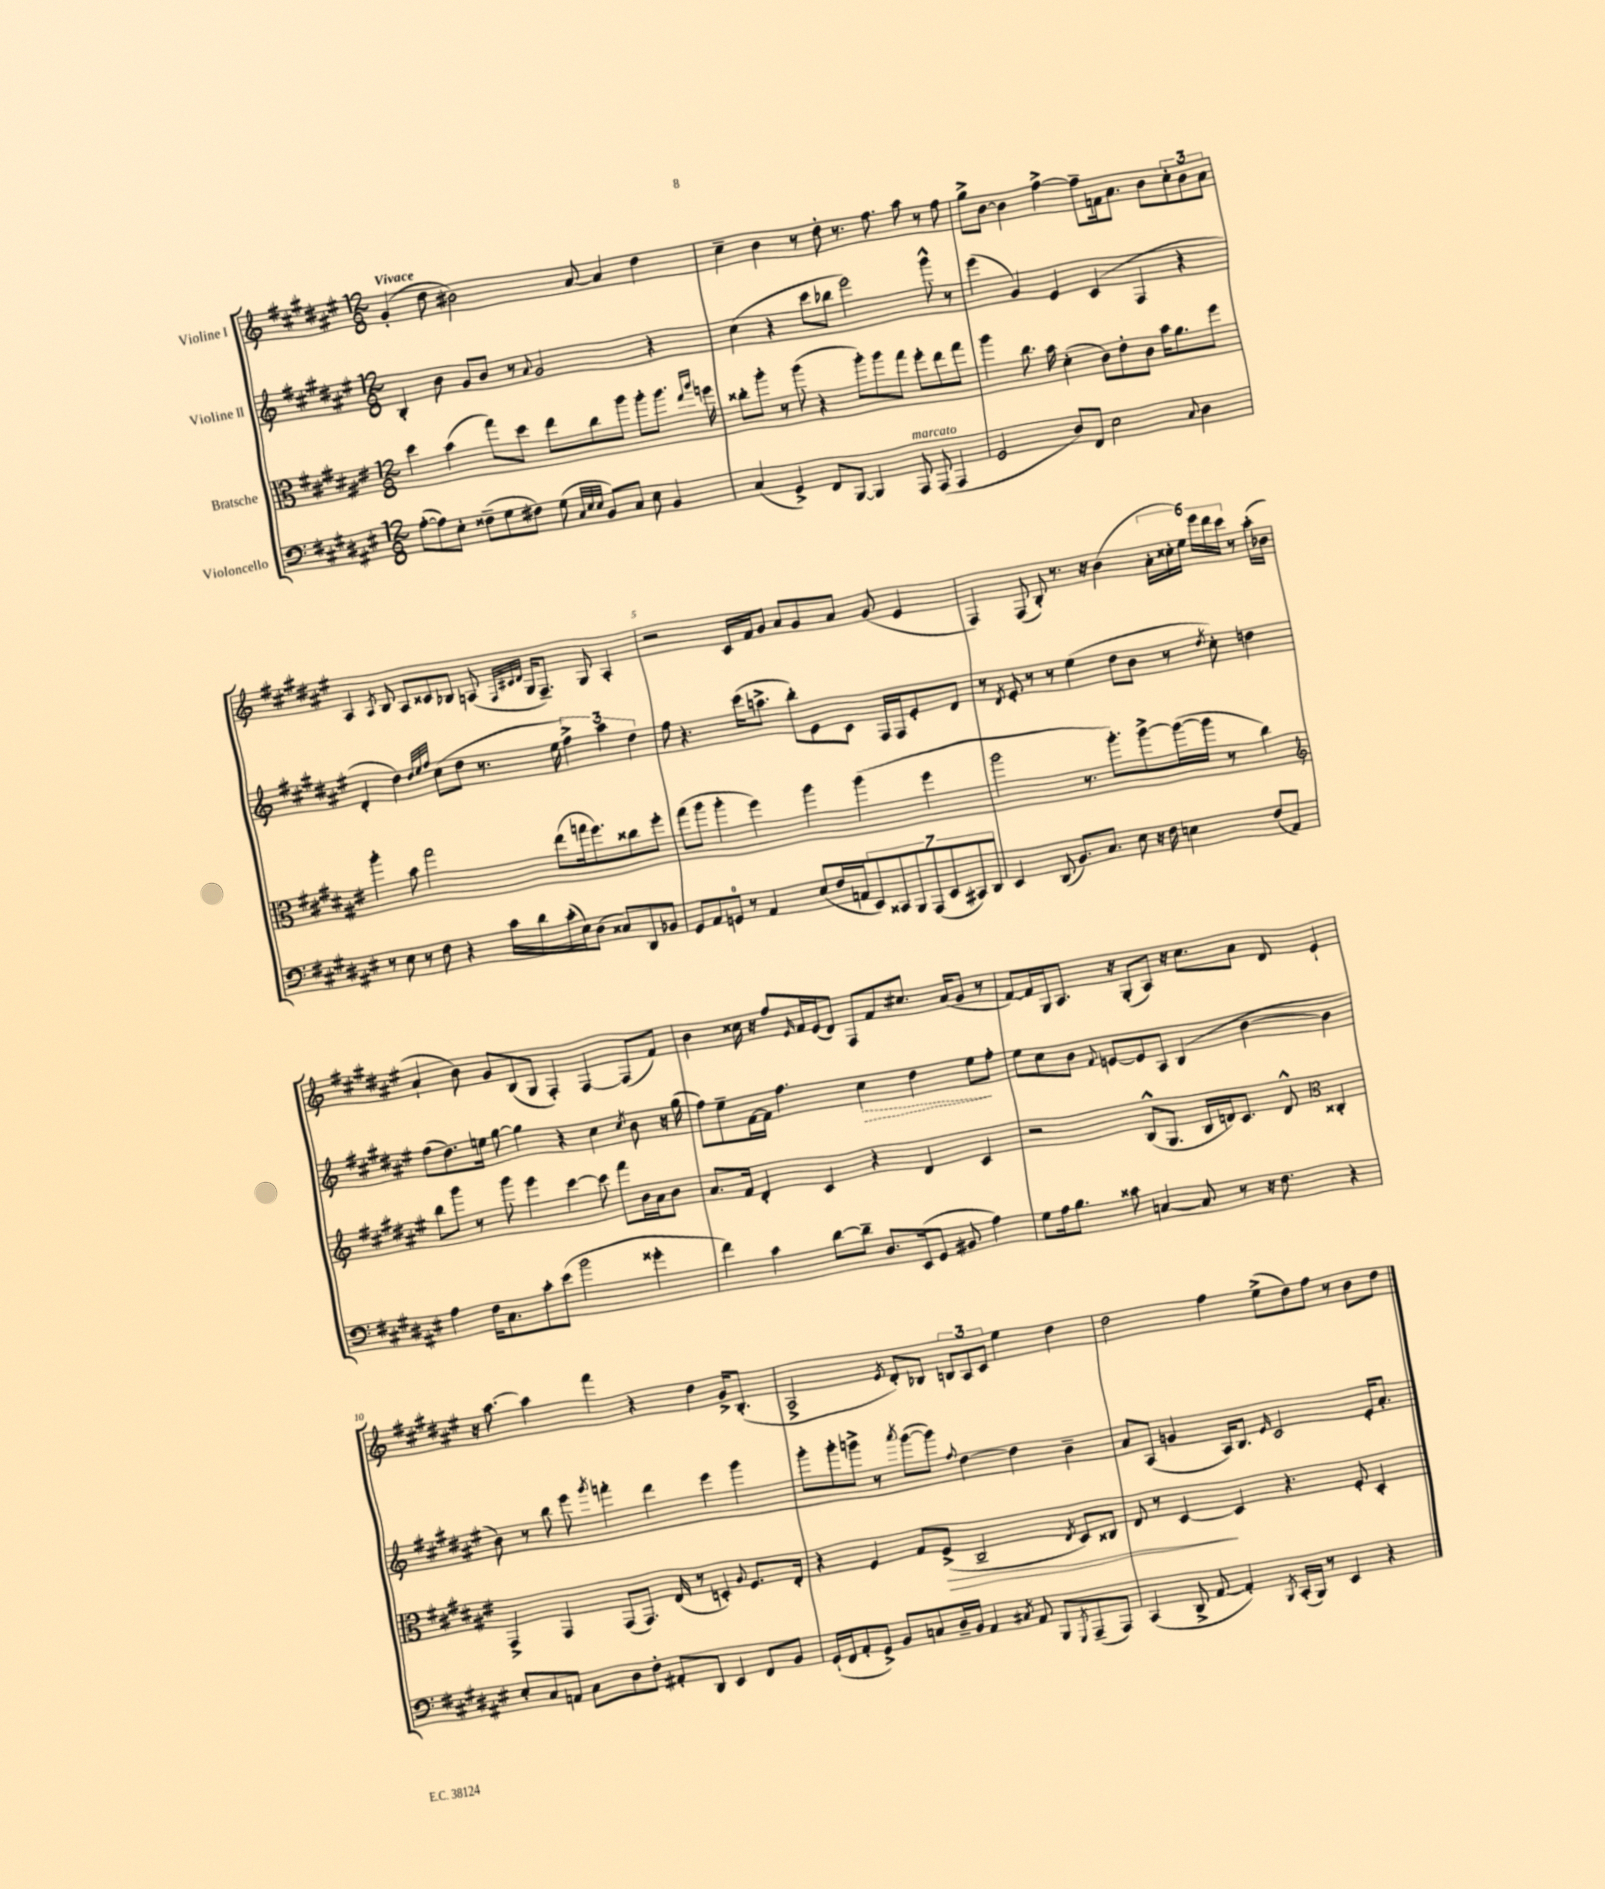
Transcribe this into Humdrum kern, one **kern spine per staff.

**kern	**kern	**kern	**kern
*staff4	*staff3	*staff2	*staff1
*clefF4	*clefC3	*clefG2	*clefG2
*k[f#c#g#d#a#e#]	*k[f#c#g#d#a#e#]	*k[f#c#g#d#a#e#]	*k[f#c#g#d#a#e#]
*M12/8	*M12/8	*M12/8	*M12/8
([8A#'	4dd#	4B'	(4g#'
8A#])	.	.	.
8E#'	(4b	8b	8dd#
(8F##~	.	8g#	2b#)
8G#	8gg#)	8b	.
8F#)	8dd#	8r	.
.	.	8qqa#	.
(8G#	8ee#	2g#	.
32qqC#	.	.	.
32qqE#	.	.	.
32qqE#	.	.	.
8BB)	8cc#	.	[8a#
8C#	8aa#	.	4a#]
8E#	8aa#'	.	.
4BB	8.aa#	4r	4dd#
.	16qqee#	.	.
.	16qqaa#	.	.
.	16ff	.	.
=	=	=	=
(4C#	8cc##'	(4cc#	4cc#~
.	8aa#'	.	.
4GG#^)	8r	4r	4b
.	(8aa#	.	.
8FF#	4r	8ccc#	8r
[8BBB	.	8bb-	8dd#'
4BBB]	8aa#')	2eee#)	8.r
.	8aa#	.	.
.	.	.	8.ff#
8AAA#	8gg#	.	.
(8AAA#	8ff#'	.	8aa#
4AAA#	8ee#	8ggg#^^	8r
.	8gg#	8r	8ff#
=	=	=	=
2GG#	4aa#	(4eee#	8gg#^
.	.	.	[8b
.	8.cc#	4g#)	4b]
.	16b	.	.
8D#)	(4d#'	4e#	[4ff#^
8FF#	.	.	.
2E#	8c#)	(4c#	8ff#~]
.	8e#'	.	16f
.	.	.	8.a#
.	8c#	4F#	.
.	16b	.	8b
.	8.a#	.	.
8qqC#	.	.	.
4D#	.	4r	12cc#'
.	.	.	12b
.	8ff#	.	.
.	.	.	12a#
=	=	=	=
8r	4aa#'	4d#'	4A#
8E#	.	.	.
.	.	.	8qA#
8r	8b	4dd#)	8B
8F#	2gg#	.	8A#
.	.	32qqdd#	.
.	.	32qqee#	.
.	.	32qqff#	.
4r	.	(8cc#	8c##
.	.	8dd#	8B-
16c#	.	8.r	(8A
16d#	.	.	.
.	.	.	32qqF#
.	.	.	32qqc#
.	.	.	32qqd#
(16c#'	(8ee#	.	16G#
16E#)	.	16ee#	8.F#~)
(8D#	16gg	6ff#^)	.
.	8.ff#)	.	.
8C##)	.	.	8G#
.	.	6aa#	.
8DD#	8cc##	.	4A'
.	.	6dd#	.
8BB-	8ff#'	.	.
=	=	=	=
8GG#	(8gg#	8ff#	2r
8AA#	8aa#	4.r	.
8GG	4aa#'	.	.
8r	.	.	.
4AA#	4ff#)	(16ccc#	16c#
.	.	8.aa^	16f#
.	.	.	8g#
(8E#	4aa#	8bb')	8a#
16F#	.	8e#	8g#
16AA	.	.	.
14EE#)	(4aa#	8c#	8a#
14CC##	.	.	.
.	.	16F#	(8g#
14BBB	.	.	.
.	.	16F#	.
(14AAA#	.	.	.
.	4ff#	8e#'	4e#
14EE#	.	.	.
14CC#)	.	.	.
.	.	8d#	.
14DD#	.	.	.
=	=	=	=
4EE#	2aa#	8r	4F#)
.	.	8qd#	.
.	.	8e#'	.
(8DD#	.	8r	(8F#
8.BB)	.	8r	8B')
.	8.r	(4ee#	8.r
8.C#	.	.	.
.	8.aa#')	.	16r
8E#	.	8dd#	(4b
16r	[8aa#^	8b	.
16F#	.	.	.
4E	(16aa#_	8r	24a#'
.	.	.	24cc##'
.	16aa#]	.	.
.	.	.	24ee#)
.	.	8qdd#	.
.	8r	8cc#')	24eee#
.	.	.	24ddd#
.	.	.	24ccc#
(8F#	4cc#)	4dd	8r
8AA#)	.	.	(16aa#'
.	.	.	16b-
=	=	=	=
*	*clefG2	*	*
4A#	8bb	(8ff#	4a#`
.	8ggg#	8.dd#)	.
16F#	8r	.	8b)
8.C#	.	16ee	.
.	8ggg#	[8gg#	8g#
8c#'	4eee#	4gg#]	(8B
(8e#	.	.	8G#
2b	[4ccc#	4r	4F#')
.	8ccc#]	4cc#	[4F#
.	8fff#	.	.
.	.	8qcc#	.
4g##'	16b	8b	(8F#]
.	16a#	.	.
.	8b	16r	8f#)
.	.	(16gg#	.
=	=	=	=
4f#)	8.a#	8ff#)	4b
.	.	8ee#~	.
.	16f#	.	.
4c#	4d#'	[16f#	16cc##
.	.	16f#]	16r
.	.	4.ff#	8ff#
.	.	.	16qqe#
[8d#	4c#	.	16f#
.	.	.	(16e#
8d#~]	.	.	8d#)
8.D#	4r	4cc#	8F#
.	.	.	8f#
(16EE#	.	.	.
8GG#	4d#	4dd#	8.cc#
8BB#	.	.	.
.	.	.	(16a#
4A#)	4c#	8ee#	8g#
.	.	8ff#'	8r
=	=	=	=
8G#	2r	8ee#	[8f#)
16A#	.	8cc#	16f#]
8.B	.	.	16G#
.	.	8b	8.A#
.	.	8qqf#	.
8c##	.	[8e	.
.	.	.	16r
[4C	(8B^^	8e]	(8G#'
.	8.G#	8A#	8A#)
8C]	.	(4B	16r
.	16B	.	8.cc#
8r	16d)	.	.
.	8.c#	.	.
16r	.	[4b	8a#
8.F#	.	.	.
.	8d^^	.	8d#
*	*clefC3	*	*
4r	4C##'	4b]	4e#`
=	=	=	=
8E#'	4GG#^	8b)	16r
.	.	.	[8.aa#
8C#	.	8r	.
8AA	4GG#	8bb	4aa#]
8C#	.	8eee#	.
.	.	8qggg#	.
8D#	(8GG#	4fff'	4fff#
8F#'	8.GG#)	.	.
8AA#'	.	4ddd#	4r
.	(16E#	.	.
8DD#	8r	.	.
4EE#	4D')	4eee#	4dd#
.	8qqA#	.	.
8FF#	8.F#	4ggg#	16g#^
.	.	.	(8.B'
8BB	.	.	.
.	16E#'	.	.
=	=	=	=
(16GG#`	4r	8ggg#'	2A#^
16FF#	.	.	.
8AA#'	.	8ggg#'	.
8GG#^)	4F#	8ggg^	.
8BB	.	8r	.
.	.	8qaaa#	8qe#
8C	8G#	([8ggg	8d#')
16D#~	(8F#^	8ggg])	8B-
16BB	.	.	.
.	.	8qqff#	.
4AA#	2C#~	[4dd#	12B
.	.	.	12A#
.	.	.	12c#
8qC#	.	.	.
8AA#	.	4dd#]	4ee#
8BBB	.	.	.
8qGGG#	8qE#	.	.
(8AAA#~	8D#)	4b~	4dd#
8AAA#)	8C##	.	.
=	=	=	=
(4CC#	8E#	8a#	2dd#
.	8r	(8A#	.
8DD#^	[4D#	4g	.
[8AA#	.	.	.
4AA#'])	4D#]	16A#)	4ff#
.	.	8.B	.
8qBBB	.	16qqe#	.
(16CC#'	4.r	2c#	(8ee#^
16BBB)	.	.	.
8r	.	.	8dd#)
4EE#	.	.	8ff#
.	8F#'	.	8r
4r	4D#'	16e#'	8b
.	.	8.a#'	.
.	.	.	8dd#
==	==	==	==
*-	*-	*-	*-
